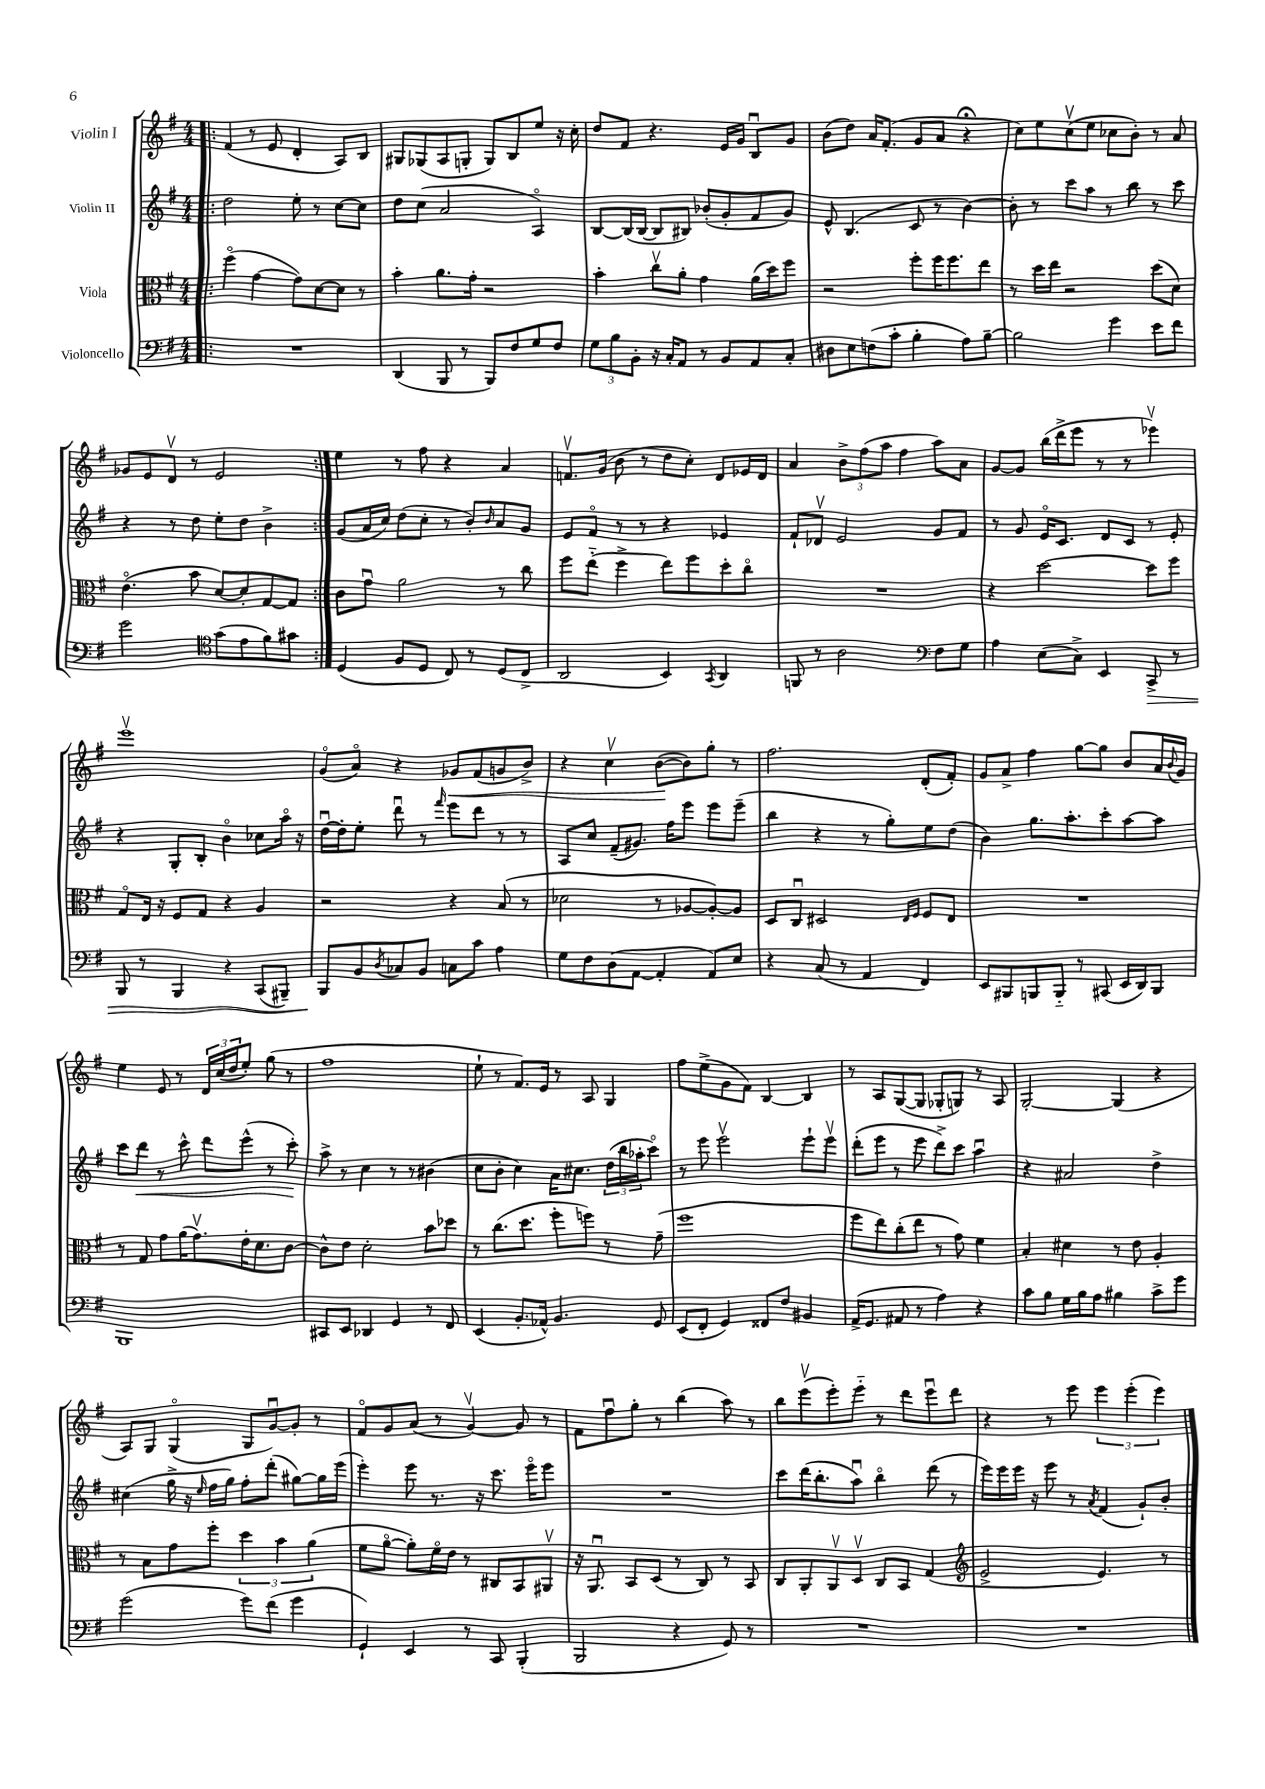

**kern	**kern	**kern	**kern
*staff4	*staff3	*staff2	*staff1
*clefF4	*clefC3	*clefG2	*clefG2
*k[f#]	*k[f#]	*k[f#]	*k[f#]
*M4/4	*M4/4	*M4/4	*M4/4
=!|:	=!|:	=!|:	=!|:
1r	(4ff#o\	2dd\	(4f#/
.	[4g\	.	8r
.	.	.	8e/
.	8g\]L)	8ee'\	4d'/
.	[8d\	8r	.
.	8d\]J	[8cc\L	8A/L)
.	8r	8cc\]J	8B/J
=	=	=	=
(4DD/	4b'\	8dd\L	8G#/L
.	.	(8cc\J	(8G-/
8BBB/	8.a\L	2a/	8A/
8r	.	.	8G'/J
.	16g'\Jk	.	.
8BBB/L)	2r	.	8G/L)
8F#/	.	.	8B/
8G/	.	4Ao/)	8ee/J
8F#/J	.	.	16r
.	.	.	16cc'\
=	=	=	=
12G\L	4b'\	[8B/L	8dd/L
12B\	.	.	.
.	.	(16B/]L	8f#/J
12BB'\J	.	.	.
.	.	[16B/JJ	.
16r	8ccv\L	8B/]L	4.r
16C'/LK	.	.	.
8AA/J	8a'\J	8B#/J)	.
8r	4g\	(8b-'/L	.
8BB/L	.	8g'/	16e/LL
.	.	.	16g/JJ
8AA/	(16a\LL	8f#/	8Bu/L
.	16dd\J)	.	.
8C'/J	8ff#\J	8g/J)	8g/J
=	=	=	=
8D#\L	2r	8e^^/	(8b\L
8E\	.	(4.B/	8dd\J)
(8F\	.	.	16a/LK
.	.	.	(8.f#'/J
8c'\J	.	.	.
4B'\	8ff#'\L	8c/	8g/L
.	16ff#\K	8r	8a/J
.	8.ff#\	.	.
8A\L)	.	[4b\)	4r;
[8B~\J	8ee\J	.	.
=	=	=	=
2B\]	8r	8b'\]	8cc\L)
.	16dd\LL	8r	8ee\
.	16ee\JJ	.	.
.	2r	8ccc\L	(8ccv\
.	.	8aa\J	8ee\J
4g\	.	8r	8cc-\L
.	.	8bb\	8b'\J)
8e\L	(8dd\L	8r	8r
8f#\J	8d\J)	8ccc\	8a/
=	=	=	=
2g\	(4.eo\	4r	8g-/L
.	.	.	8e/
.	.	8r	8dv/J
.	8b\	8dd\	8r
*clefC4	*	*	*
(8g\L	[8d/L)	8ee'\L	2e/
8e\	8d'/]	8dd\J	.
8f#\)	[8G/	4b^\	.
8g#\J	8G/]J	.	.
=:|!	=:|!	=:|!	=:|!
(4D/	8c\L	(8g/L	4ee\
.	8gu\J	16a/L	.
.	.	16cc/JJ)	.
8F#/L	2a\	(8dd\L	8r
8D/J	.	8cc'\J	8ff#\
8C/)	.	8r	4r
8r	.	8b'/L)	.
.	.	16qqb/	.
(8D/L	8r	8a/	4a/
8C^/J	8cc\	8g/J	.
=	=	=	=
2AA/	8ff#\L	8e/L	8.fv/L
.	(8ee'~\J	8f#o/J	.
.	.	.	(16g/Jk
.	4ff#^\	8r	8b\
.	.	8r	8r
4BB/)	8ee\L)	4r	8dd\L
.	8ff#\	.	8cc'\J)
8qGG/	.	.	.
4AA/	8dd'\	4e-/	8d/L
.	8cco\J	.	16e-/L
.	.	.	16d/JJ
=	=	=	=
8FF/	1r	8f#`/L	4a/
8r	.	8d-v/J	.
2A\	.	2e/	12b^\L
.	.	.	(12ff#\
.	.	.	12aa\J
.	.	.	4ff#\
*clefF4	*	*	*
8F#\L	.	8g/L	8aa\L)
8G\J	.	8f#/J	8a\J
=	=	=	=
4A\	4r	8r	[8g/L
.	.	8g/	8g/]J
(8E\L	[2dd\	16eo/LK	(16bb\LL
.	.	8.c/J	16ddd^\J
8C^\J)	.	.	8eee\J
4EE/	.	8d/L	8r
.	.	8c/J	8r
8CC^/	8dd\]L	8r	4eee-v\)
8r	8ff#\J	8e'/	.
=	=	=	=
8BBB/	8Go/L	4r	1eeev
8r	16E/Jk	.	.
.	16r	.	.
4BBB/	8F#/L	8G'/L	.
.	8G/J	8B'/J	.
4r	4r	4bo\	.
(8CC/L	4A/	8cc-\L	.
8BBB#~/J)	.	16aao\Jk	.
.	.	16r	.
=	=	=	=
8BBB/L	2r	[16ddu\LL	(8go/L
.	.	16dd'\]J	.
8BB/	.	8ee'\J	8ao/J)
8qD/	.	.	.
8C-/	.	8dddu\	4r
8BB/J	.	8r	.
.	.	16qqfff#/	.
8C\L	4r	8eee\L	8g-/L
8c\J	.	8ddd\J	(8f#/
4A\	(8B/	8r	8g/
.	8r	8r	8b^/J)
=	=	=	=
8G\L	2d-\	8A/L	4r
8F#\	.	8cc/J	.
(8D\	.	(8f#~/L	4ccv\
[8AA\J	.	8.g#/J)	.
4AA'/]	8r	.	([8b\L
.	.	16ff#\LK	.
.	[8A-/L	8eee\J	8b\])
8AA/L)	8A-'/_)	8eee\L	8gg'\J
8E/J	8A-/]J	(8eee~\J	8r
=	=	=	=
4r	8D/L	4bb\	2.ff#\
.	8Cu/J	.	.
(8C/	2D#/	4r	.
8r	.	.	.
4AA/	.	8r	.
.	.	8gg'\L)	.
.	16qqE/LL	.	.
.	16qqF#/JJ	.	.
4FF#/)	8F#/L	8ee\	(8d'/L
.	8E/J	(8dd\J	8f#'/J)
=	=	=	=
8EE/L	1r	4b\)	8g/L
8BBB#/	.	.	8a^/J
8BBB/	.	8.gg\L	4ff#\
8BBB'~/J	.	.	.
.	.	8.aa'\	.
8r	.	.	[8gg\L
(8CC#/	.	8ccc'\	8gg\]J
16EE/LL	.	[8aa\	8b/L
16DD/J)	.	.	.
8BBB/J	.	8aa\]J	16a/L
.	.	.	8qqb/
.	.	.	16g/JJ
=	=	=	=
1BBB	8r	8ccc\L	4ee\
.	8G/	8ddd\J	.
.	8g\L	8r	8e/
.	(16a\K	8ccc^^\	8r
.	8.gv\)	.	.
.	.	8ddd\L	24d/LL
.	.	.	(24cc/
.	.	.	24dd/J
.	16e'\K	(8eee^^\J	8ee'/J)
.	8.d\	.	.
.	.	8r	(8gg\
.	[8c\J	8ccc'\)	8r
=	=	=	=
8CC#/L	8c^^\]L	8aa^\	1ff#
8EE/J	8e\J	8r	.
4DD-/	2d'\	4cc\	.
4GG/	.	8r	.
.	.	8r	.
8r	8b\L	(4b#\	.
8FF#/	8dd-\J	.	.
=	=	=	=
(4EE/	8r	8cc\L	8ee`\
.	(8.cc\L	8b'\J	8r
8.BB'/L	.	4cc\)	8.f#/L)
.	8.dd\J	.	.
16AA-^^/Jk)	.	.	16e/Jk
4.BB/	8ff#'\L	16a\LK	8r
.	.	8.cc#\J	.
.	8ff\J)	.	8A/
.	8r	(24dd\LL	4G/
.	.	24bb\	.
.	.	24aa-'\J	.
8GG/	(8g~\	8ccco\J)	.
=	=	=	=
(8EE/L	1ff#	8r	8ff#\L
8FF#'/J	.	8eee\	(8ee^\
4GG/)	.	2eeev\	8g\
.	.	.	8f#\J)
8FF##/L	.	.	[4B/
8F#/J	.	.	.
4BB#/	.	8eee`\L	4B/]
.	.	8eeev\J	.
=	=	=	=
(16AA^/LK	8ff#\L	(8ddd'\L	8r
8.GG/J	.	.	.
.	8ee\)	8eee\J	8A/L
8AA#/	(8cc'\	8r	([8G/
8r	8ee\J	8eee\	8G/]J
4A\)	8r	8ddd^\L)	8G-'/L
.	8g\)	8ccc\J	8G/J)
4r	4f#\	4aau\	8r
.	.	.	8A/
=	=	=	=
8c\L	4B'/	4r	[2G'/
8B\J	.	.	.
16G\LL	4d#\	2a#/	.
16B\J	.	.	.
8A\J	.	.	.
4B#\	8r	.	(4G/]
.	8e\	.	.
8c^\L	4A'/	4dd^\	4r
8g\J	.	.	.
=	=	=	=
(2g\	8r	(4cc#\	8A/L)
.	8B\L	.	8G/J
.	8g\	16gg^\	(4Go/
.	.	16r	.
.	.	16qqee/	.
.	8ff#'\J	16ff#\LL	.
.	.	16gg\JJ)	.
8g\L)	6dd\	8ff#'\L	8G/L
(8f#\J	.	(8ddd'\J	[8gu/)
.	6b\	.	.
4g\	.	[8gg#\L)	8g'/]J
.	(6a\	.	.
.	.	16gg#\]L	8r
.	.	(16eee\JJ	.
=	=	=	=
4GG`/)	8f#\L	4eee'\)	8f#o/L
.	[8ao\J	.	8g/
4EE/	8a'\]L)	8eee\	(8a/J
.	16f#o\L	8.r	8r
.	16e\JJ	.	.
8r	8r	.	[4gv/)
.	.	16r	.
8CC/	8C#/L	8.ccc\	.
(4BBB'/	8BB/	.	8g/]
.	.	16eeeo\LK	.
.	8AA#v/J	8eee\J	8r
=	=	=	=
2BBB/	16r	1r	8f#\L
.	8.AAu/	.	.
.	.	.	8ff#u\
.	8BB/L	.	8gg'\J
.	(8D/J	.	8r
4r	8r	.	(4bb\
.	8C/)	.	.
8GG/)	8r	.	8aa\)
8r	8BB/	.	8r
=	=	=	=
1r	8C/L	8ccc\L	8bb\L
.	8AA'/	(16ddd\K	(8eeev\
.	.	8.bb'\	.
.	8AAv/	.	8eee'\)
.	8Dv/J	8aau\J)	8eee'~\J
.	8C/L	4bbo\	8r
.	8BB/J	.	8ddd\L
.	(4G/	(8ddd\	8eeeu\
.	.	8r	8ddd\J
=	=	=	=
*	*clefG2	*	*
1r	2e^/	16eee\LL)	4r
.	.	16eee\	.
.	.	16eee\JJ	.
.	.	16r	.
.	.	8eee\	8r
.	.	8r	8eee\
.	.	8qa/	.
.	4.e/)	(4f#/	6eee\
.	.	.	(6eee'\
.	.	8g`/L)	.
.	.	.	6eee\)
.	8r	8b'/J	.
==	==	==	==
*-	*-	*-	*-
